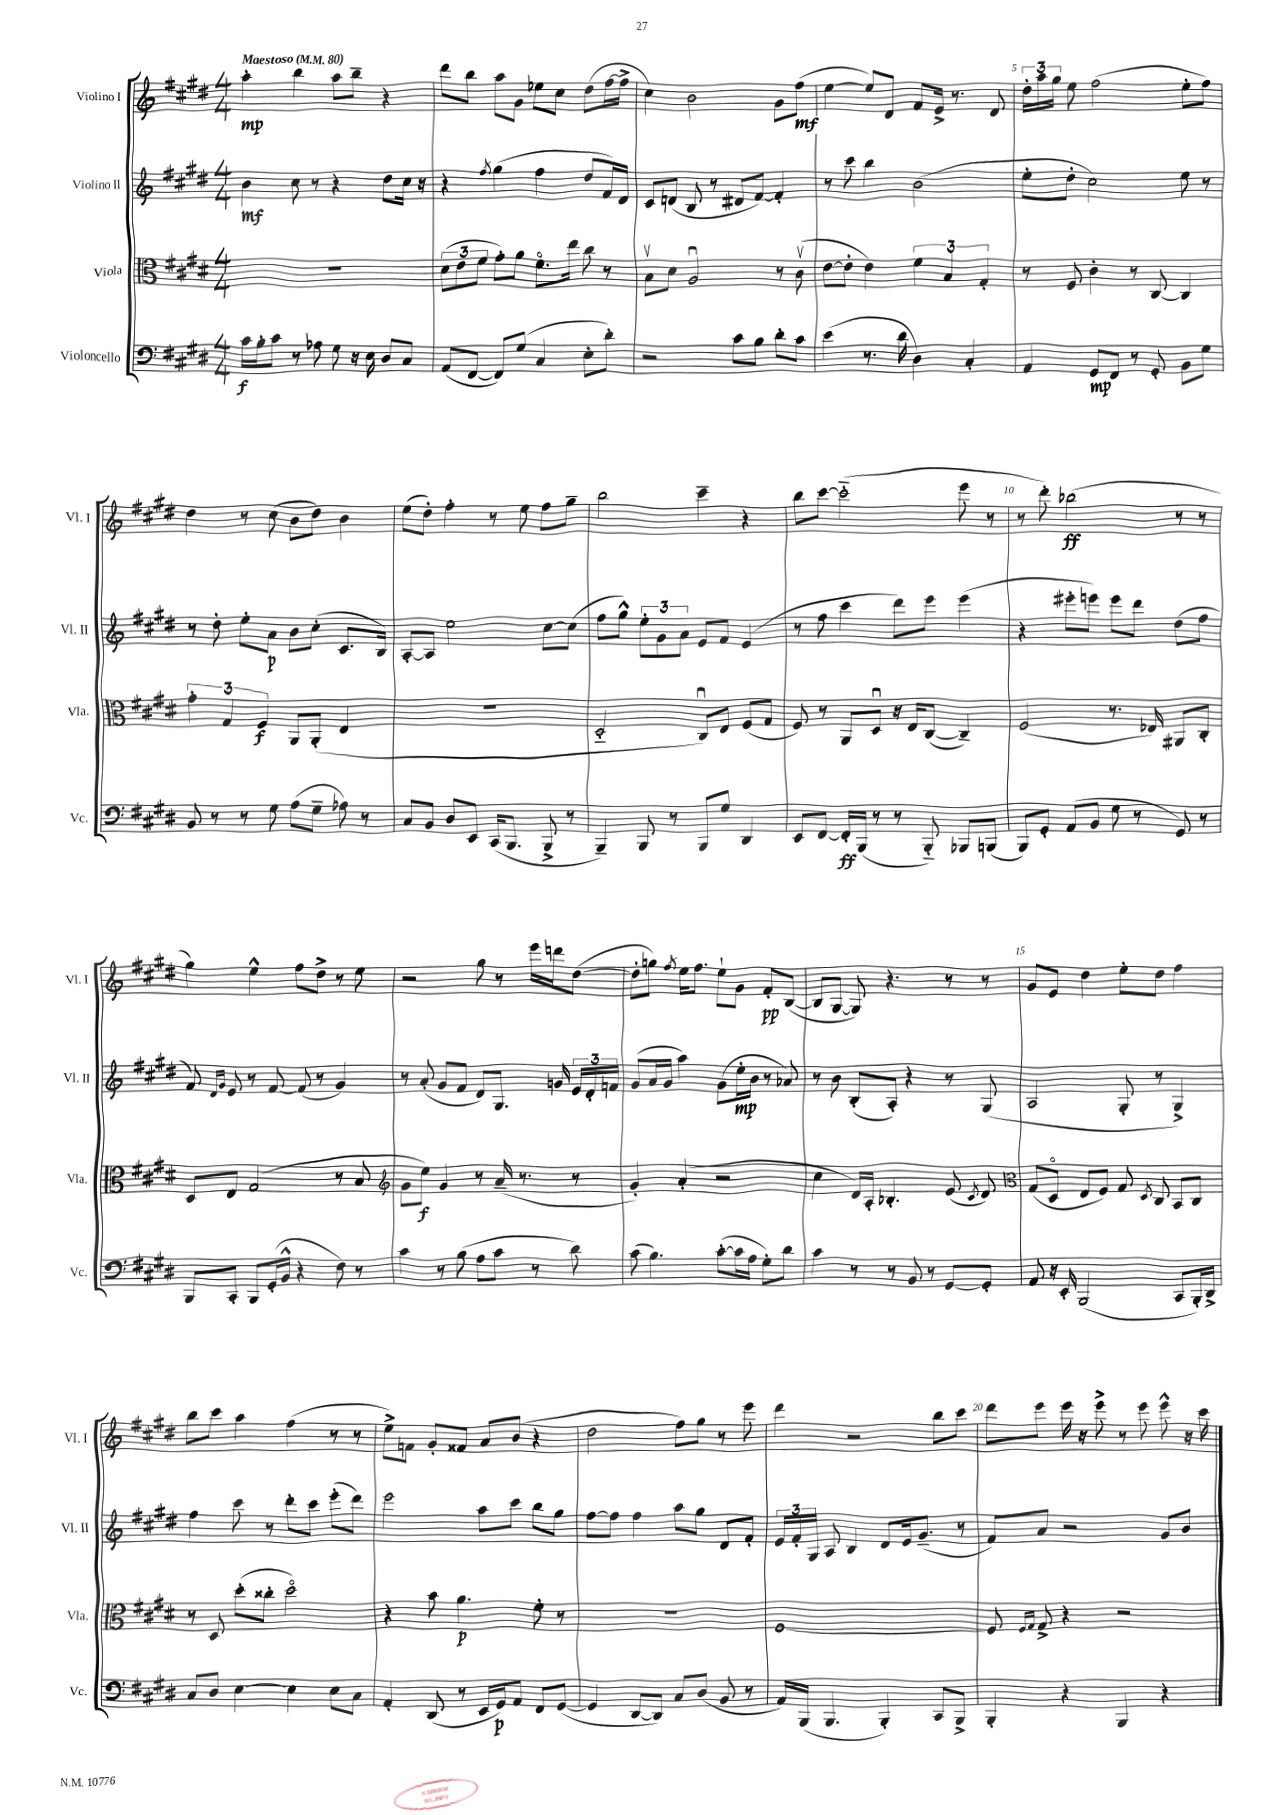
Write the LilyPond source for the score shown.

<<
\new StaffGroup <<
\new Staff = "s0" \with { instrumentName = "Violino I" shortInstrumentName = "Vl. I" } {
    \clef treble \key e \major \numericTimeSignature \time 4/4 \tempo "Maestoso" 4 = 80
    \autoBeamOff a''4-.\mp b''4 a''8[ b''8]-- r4 |
    dis'''8[ b''8] a''8[ gis'8] ees''8[ cis''8] dis''8[( fis''16~ fis''16]-> |
    cis''4) b'2 gis'8[ fis''8]\mf( |
    e''4~ e''8[) dis'8] fis'8[ e'16]-> r8. dis'8 |
    \tuplet 3/2 { dis''16[-. a''16 gis''16] } e''8 fis''2( e''8[-. fis''8]) |
    dis''4 r8 cis''8( b'8[ dis''8]) b'4 |
    e''8[( dis''8]-.) fis''4-. r8 e''8 fis''8[ gis''8]-- |
    b''2 cis'''4-- r4 |
    b''8[ cis'''8]~ cis'''2-_( e'''8 r8 |
    r8 dis'''8-.) bes''2\ff( r8 r8 |
    gis''4) e''4-^ fis''8[ dis''8]-> r8 e''8 |
    r2 gis''8 r8 e'''16[ d'''16 dis''8]~( |
    dis''8[-. g''8]) \acciaccatura { fis''8 } e''16[ fis''8.] e''8[-! gis'8] fis'8[-.\pp b8]~( |
    b8[ gis8]~ gis8) r4. r8 r8 |
    gis'8[ e'8] dis''4 e''8[-. dis''8] fis''4 |
    b''8[ cis'''8] a''4 fis''4( r8 r8 |
    e''8[->) f'8] gis'8[-. fisis'8] a'8[ b'8]( r4 |
    dis''2 fis''8[) gis''8] r8 e'''8 |
    dis'''4 r2 b''8[ cis'''8] |
    dis'''8[ e'''8] e'''16 r16 e'''8-> r8 e'''8 e'''8-^ r16 cis'''16 \bar "|." |
}
\new Staff = "s1" \with { instrumentName = "Violino II" shortInstrumentName = "Vl. II" } {
    \clef treble \key e \major \numericTimeSignature \time 4/4
    \autoBeamOff b'4\mf cis''8 r8 r4 dis''8[ cis''16] r16 |
    r4 \acciaccatura { fis''8 } gis''4( fis''4 dis''8[ fis'16) dis'16] |
    cis'8[ d'8]( b8 r8 dis'8[ fis'8]~) fis'4-. |
    r8 cis'''8 b''4 b'2( |
    e''8[-. dis''8]-. cis''2) e''8 r8 |
    r8 dis''8-. e''8[-. a'8]\p b'8[ cis''8]-.( cis'8.[ b16]) |
    a8[~-. a8] e''2 cis''8[~ cis''8]( |
    fis''8[ gis''8]-^) \tuplet 3/2 { e''8[-. gis'8 a'8] } e'8[ fis'8] e'4( |
    r8 fis''8 cis'''4 dis'''8[) e'''8] e'''4( |
    r4 eis'''8[-. e'''8]) e'''8[ dis'''8] dis''8[( fis''8] |
    fis'8) \grace { dis'16[ gis'16] } e'8 r8 fis'8~ fis'8( r8 gis'4) |
    r8 a'8-.( gis'8[ fis'8] dis'8[) gis8.] g'16 \tuplet 3/2 { e'16[ dis'16-. f'16] } |
    gis'8[( a'16 gis'16] a''4) gis'8[( e''16-.\mp b'16] r8 aes'8) |
    r8 b'8 b8[-.( a8]-.) r4 r8 gis8( |
    a2 gis8-. r8 gis4->) |
    fis''4 cis'''8 r8 dis'''8[-. cis'''8] e'''8[-.( dis'''8]) |
    e'''2 a''8[ cis'''8] b''8[ gis''8] |
    fis''8[~ fis''8] fis''4 a''8[ gis''8] dis'8[ fis'8]-. |
    \tuplet 3/2 { e'16[ fis'16-. gis16] } a8 b4 dis'8[ e'16 gis'8.]--( r8 |
    fis'8[) a'8] r2 gis'8[ b'8] \bar "|." |
}
\new Staff = "s2" \with { instrumentName = "Viola" shortInstrumentName = "Vla." } {
    \clef alto \key e \major \numericTimeSignature \time 4/4
    \autoBeamOff R1 |
    \tuplet 3/2 { dis'8[( e'8 fis'8] } gis'8[-.) a'8] fis'8.[\flageolet e''16] cis''8 r8 |
    b8[\upbow dis'8] a2\downbow r8 cis'8\upbow( |
    e'8[~ e'8]-. e'4) \tuplet 3/2 { fis'4 b4 gis4-. } |
    r8 fis8 cis'4-. r8 cis8~ cis4 |
    \tuplet 3/2 { gis'4-. gis4 fis4\f } a,8[ a,8]-.( e4 |
    R1 |
    dis2-_ cis8[\downbow) e8] fis8[( gis8] |
    fis8) r8 a,8[ dis8]\downbow r16 e16[ cis8]~( cis4--) |
    fis2( r8. ees16) ais,8[ cis8]-. |
    dis8[ e8] gis2( r8 b8 |
    \clef treble gis'8[ e''8]\f) gis'4 r8 a'16--( r8. r8 |
    gis'4-.) a'4-.( r2 |
    cis''4 dis'16[) a16]-. bes4.-. e'8( \acciaccatura { cis'8 } dis'8) |
    \clef alto gis8[( dis8]\flageolet e8[ fis8]) gis8 \acciaccatura { dis8 } cis8 b,8[ cis8] |
    r8 dis8 dis''8[-.( cisis''8]-. dis''2\flageolet) |
    r4 b'8 a'4.\p fis'8-. r8 |
    R1 |
    fis1~ |
    fis8 \grace { fis16[ gis16] } gis8-> r4 r2 \bar "|." |
}
\new Staff = "s3" \with { instrumentName = "Violoncello" shortInstrumentName = "Vc." } {
    \clef bass \key e \major \numericTimeSignature \time 4/4
    \autoBeamOff cis'16[\f b16-. cis'8] r8 aes8 gis8 r16 e16 dis8[ cis8] |
    a,8[( fis,8]~ fis,8[) gis8]( cis4 e8[-. dis'8]-.) |
    r2 cis'8[ b8] dis'8[-. cis'8] |
    e'4( r8. dis'16 dis4) cis4-. |
    a,4 gis,8[\mp fis,8] r8 gis,8-. b,8[ gis8] |
    b,8 r8 r8 gis8 a8[( gis8]-- aes8) r8 |
    cis8[ b,8] dis8[ e,8] cis,16[( b,,8.] b,,8-> r8 |
    b,,4--) b,,8 r8 b,,8[ gis8] dis,4 |
    e,8[ fis,8]~ fis,16[-.\ff b,,16]( r8 r8 b,,8-_) bes,,8[ b,,8]( |
    b,,8[) gis,8]-. a,8[( b,8] gis8 r8 gis,8) r8 |
    b,,8[ cis,8]-. b,,8[ gis,16-.( b,16]-^ r4 fis8) r8 |
    cis'4 r8 b8( a8[ cis'8] r8 dis'8) |
    cis'8( b4.) cis'8[~-.( cis'16 a16] gis8[-.) dis'8] |
    cis'4 r8 r8 b,8 r8 gis,8[~ gis,8]-. |
    a,8 r16 e,16-. b,,2( cis,8[ b,,16-.) dis,16]-> |
    cis8[ dis8] e4~ e4 e8[ cis8] |
    a,4-. dis,8( r8 e,16[ gis,16\p) a,8] fis,8[ gis,8]~( |
    gis,4 dis,8[~ dis,8]) cis8[ dis8]( b,8 r8 |
    a,16[) b,,16]( b,,4. b,,4-.) cis,8[ b,,8]-> |
    b,,4-. r4 b,,4 r4 \bar "|." |
}
>>
>>
\layout { \context { \Score \override BarNumber.break-visibility = ##(#f #t #t) barNumberVisibility = #(every-nth-bar-number-visible 5) } }
